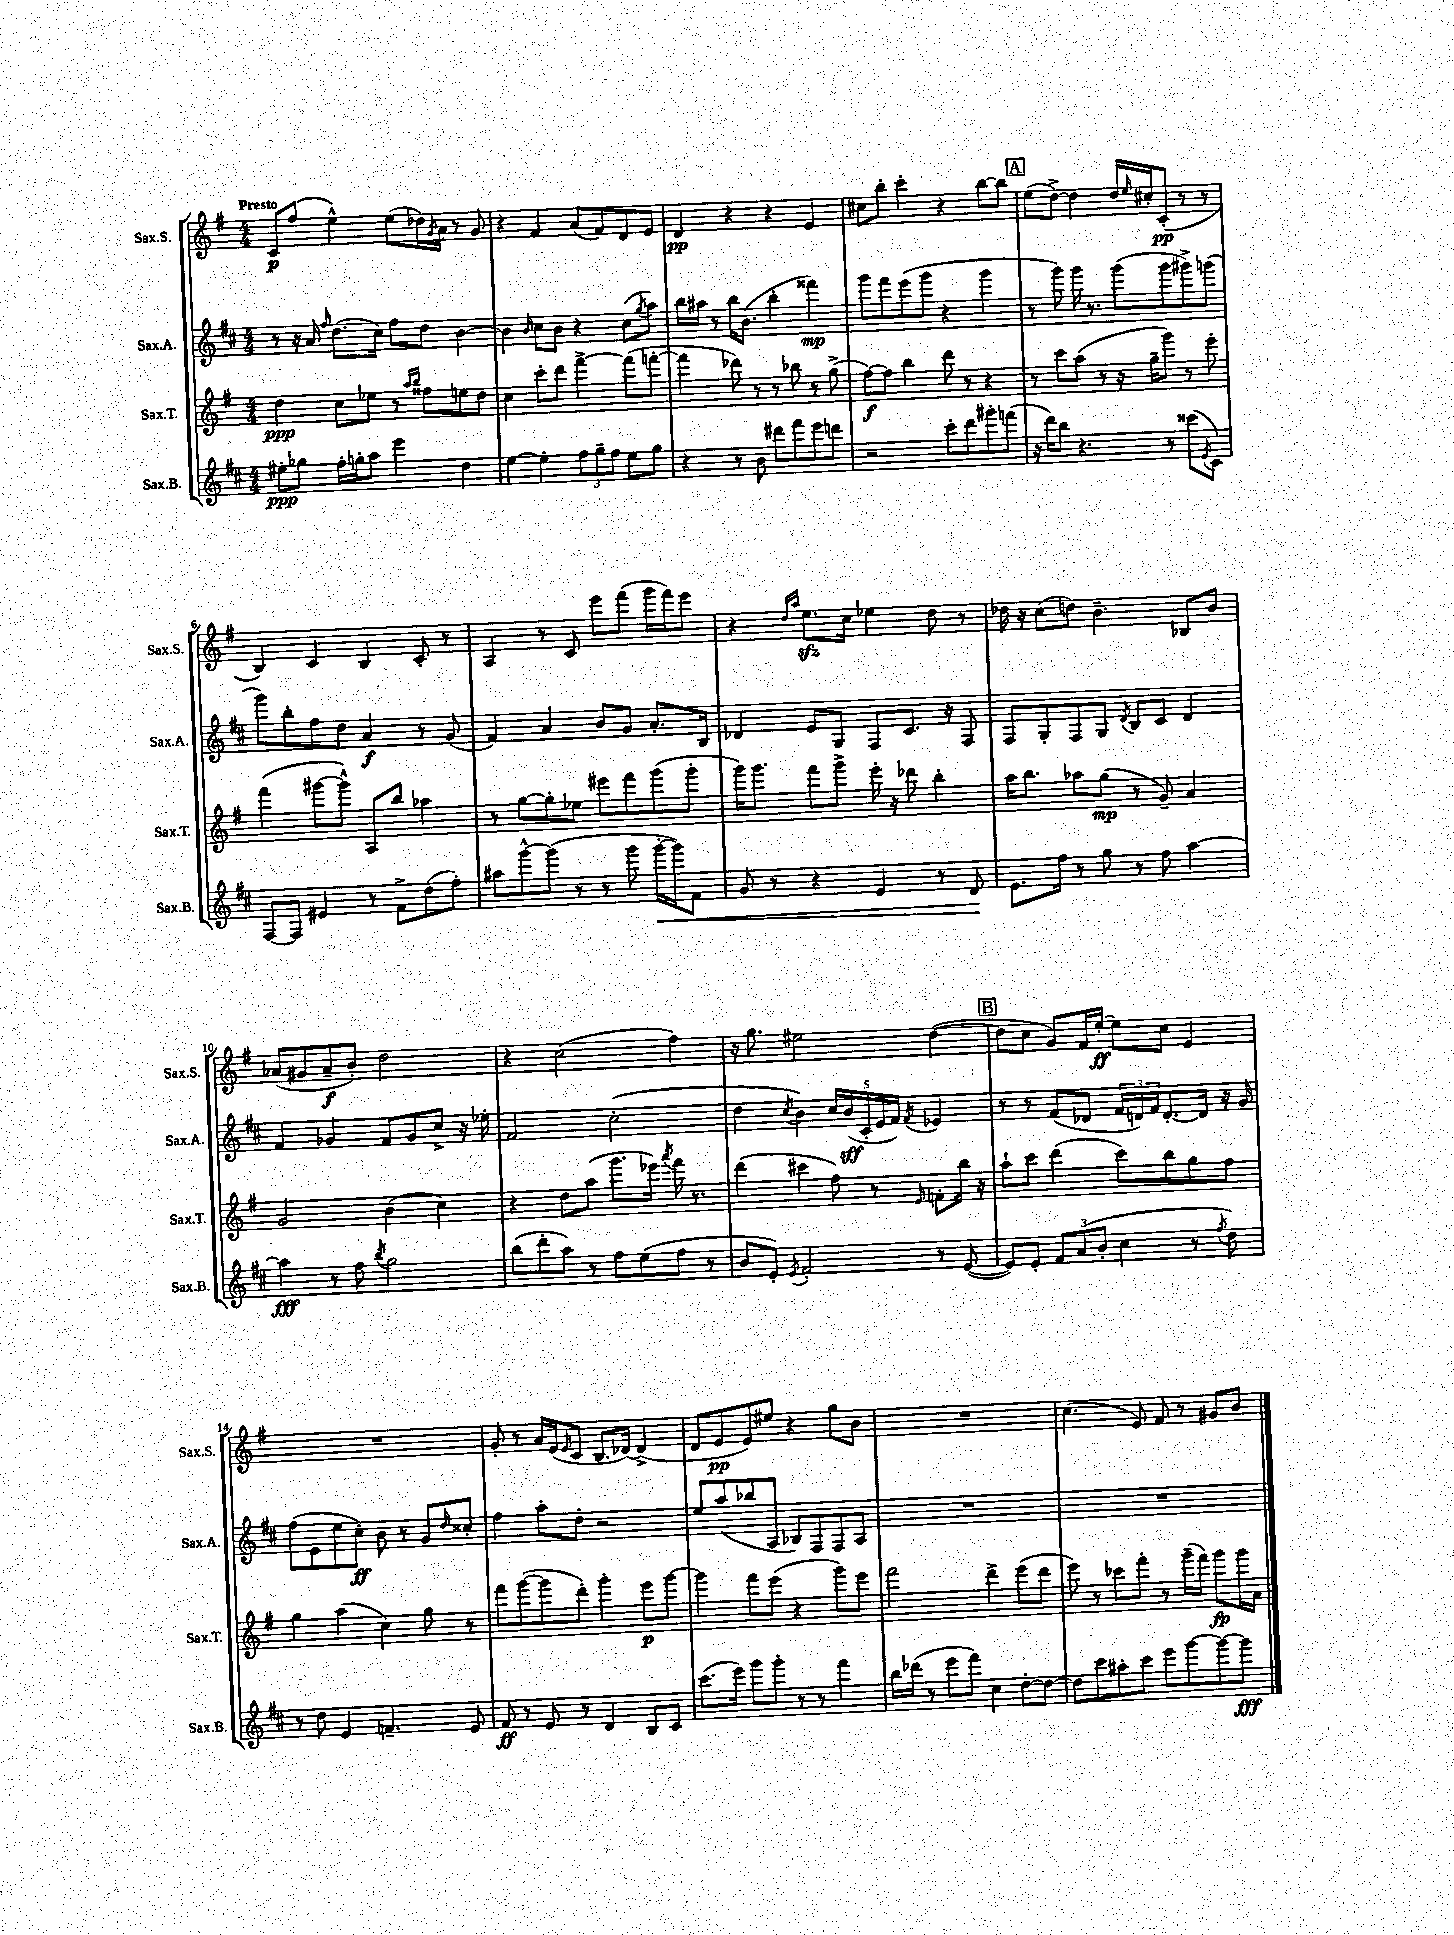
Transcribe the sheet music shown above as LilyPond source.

<<
\new StaffGroup <<
\new Staff = "s0" \with { instrumentName = "Sax.S." shortInstrumentName = "Sax.S." } {
    \clef treble \key g \major \numericTimeSignature \time 4/4 \tempo "Presto"
    c'8\p fis''8( e''4-^) e''8( des''16) \acciaccatura { g'8 } a'16 r8 g'8 |
    r4 fis'4 a'8( fis'8) d'8 e'8 |
    d'4\pp r4 r4 e'4 |
    cis''8 b''8-. c'''4-. r4 b''8~ b''8 |
    \mark \markup { \box "A" } e''8( d''8~->) d''4 d''16 \grace { e''16 } cis''16-. c'8-.\pp( r8 r8 |
    b4) c'4 b4 c'8-. r8 |
    a4 r8 c'8 e'''8 fis'''8( g'''16 fis'''16) e'''8 |
    r4 \grace { d''16 a''16 } e''8.\sfz c''16 ees''4 d''8 r8 |
    des''16 r16 c''8( d''8) b'4.-- bes8 b'8 |
    aes'8( gis'8 aes'8--\f b'8-.) d''2 |
    r4 c''2( fis''4) |
    r16 g''8. eis''2 d''4~( |
    \mark \markup { \box "B" } d''8 c''8 g'8) fis'16 e''16~-.\ff e''8 c''8 e'4 |
    R1 |
    g'8-. r8 a'16 e'16( \grace { e'16 } c'8 b8. des'16~) des'4->( |
    d'8 e'8\pp e'8) eis''8 r4 g''8 b'8 |
    R1 |
    c''4.( e'8) fis'8 r8 gis'8 b'8 \bar "|." |
}
\new Staff = "s1" \with { instrumentName = "Sax.A." shortInstrumentName = "Sax.A." } {
    \clef treble \key d \major \numericTimeSignature \time 4/4
    r8 r16 a'16 \grace { fis''16 } d''8.( cis''16) fis''8 d''8 b'4~ |
    b'4 \grace { b'16 } cis''8 b'8 r4 cis''8( \acciaccatura { g''8 } a''8) |
    b''16 ais''16 r8 b''16 b'8.( b''4-. fisis'''4\mp) |
    g'''8 fis'''8 e'''8( g'''8 r4 g'''4 |
    \mark \markup { \box "A" } r8 g'''8) g'''16 r8. g'''8( g'''8 gis'''8->) g'''8( |
    g'''8) b''8-. fis''8 d''8 a'4\f r8 g'8( |
    fis'4) a'4 b'8 g'8 a'8.-. b16 |
    des'4 e'8 g8 fis8 cis'8. r16 fis8 |
    fis8 g8-. fis8 g8 \acciaccatura { d'8 } b8 cis'8 d'4 |
    fis'4 ges'4 fis'8 ges'8 cis''8-> r16 ees''16-. |
    fis'2 cis''2-.( |
    d''4 \acciaccatura { cis''8 } b'4) \tuplet 5/4 { cis''16 b'16\sff( cis'16-. e'16 fis'16) } \acciaccatura { fis'8 } ees'4 |
    \mark \markup { \box "B" } r8 r8 fis'8( des'8 \tuplet 3/2 { fis'16 d'16) fis'16 } d'8.~-. d'16 r16 g'16 |
    fis''8( e'8 e''8 cis''8-.\ff) b'8 r8 g'8 \grace { d''16 } cisis''8-. |
    fis''4 a''8-. d''8-. r2 |
    e''8 a''8( bes''8 a8 bes8) fis8 fis8 a8 |
    R1 |
    R1 \bar "|." |
}
\new Staff = "s2" \with { instrumentName = "Sax.T." shortInstrumentName = "Sax.T." } {
    \clef treble \key g \major \numericTimeSignature \time 4/4
    d''4\ppp c''8 ees''8 r8 \grace { a''16 b''16 } fisis''8 e''8 d''8 |
    c''4 c'''8-. d'''8 fis'''4~-> fis'''8( f'''8~-. |
    f'''4 des'''8) r8 r8 bes''8 r8 g''8->( |
    fis''8~\f) fis''8 b''4 d'''8 r8 r4 |
    \mark \markup { \box "A" } r8 c'''8 a''8( r8 r16 g''16-- g'''8) r8 e'''8-. |
    fis'''4( gis'''8~ gis'''8-^) a8 b''8 aes''4 |
    r8 g''8~ g''8-. ees''8 eis'''8 fis'''8 g'''8( g'''8-. |
    g'''16) g'''8. fis'''8 g'''8-> e'''16-. r16 des'''8 b''4-. |
    a''16 b''8. aes''8 g''8\mp( r8 g'8--) a'4 |
    g'2 b'4( c''4) |
    r4 d''8 a''8( g'''8. ees'''16) \acciaccatura { a'''8 } fis'''16 r8. |
    d'''4( cis'''4 fis''8) r8 \grace { e'16 } f'8-. b''16 r16 |
    \mark \markup { \box "B" } a''8-! c'''8 d'''4( c'''8) b''8 g''8 fis''8 |
    g''4 a''4( c''4) g''8 r8 |
    fis'''8 g'''8~( g'''8 d'''8-.) g'''4-. e'''8\p g'''8~ |
    g'''4 fis'''8 e'''8( r4 g'''8) e'''8 |
    fis'''2 d'''4-> e'''8( d'''8 |
    e'''8) r8 ces'''8 fis'''8-. r8 g'''16--( fis'''16) g'''8\fp g'''16 a'16 \bar "|." |
}
\new Staff = "s3" \with { instrumentName = "Sax.B." shortInstrumentName = "Sax.B." } {
    \clef treble \key d \major \numericTimeSignature \time 4/4
    eis''8-.\ppp ges''8 fis''16-. g''16-. a''8 e'''4 d''4 |
    e''4~ e''4-. \tuplet 3/2 { fis''8 g''8-- fis''8 } e''8 g''8 |
    r4 r8 b'8 dis'''8 fis'''8 e'''8 d'''8 |
    r2 cis'''8-. d'''8 gis'''8-. f'''8( |
    \mark \markup { \box "A" } r16 d'''16) b''8 r4. r8 cisis'''8( \acciaccatura { e'8 } cis'8) |
    fis8~ fis8 eis'4 r8 fis'8-> d''8( fis''8-.) |
    ais''8 g'''8~-^ g'''8( r8 r8 g'''8 g'''16~-.\< g'''16) fis'8 |
    g'8 r8 r4 e'4 r8 d'8\! |
    e'8. fis''16 r8 g''8 r8 fis''8 a''4~ |
    a''4\fff r8 fis''8 \acciaccatura { b''8 } g''2 |
    b''8( d'''8-. a''8) r8 fis''8 e''8( fis''8 r8 |
    b'8 e'8-.) \acciaccatura { e'8 } fis'2-. r8 e'8~( |
    \mark \markup { \box "B" } e'8) e'8-. \tuplet 3/2 { fis'8 a'8( b'8-. } cis''4 r8 \acciaccatura { fis''8 } d''8) |
    r8 d''8 e'4 f'4.-- e'8 |
    fis'8\ff r8 e'8 r8 d'4 b8 cis'8 |
    cis'''8.( e'''16) g'''8 g'''8-. r8 r8 fis'''4 |
    b''16 des'''16( r8 e'''8 fis'''8) cis''4 d''8~-. d''8~ |
    d''8 cis'''8 ais''8-. cis'''8 e'''8 g'''8~ g'''8~ g'''8\fff \bar "|." |
}
>>
>>
